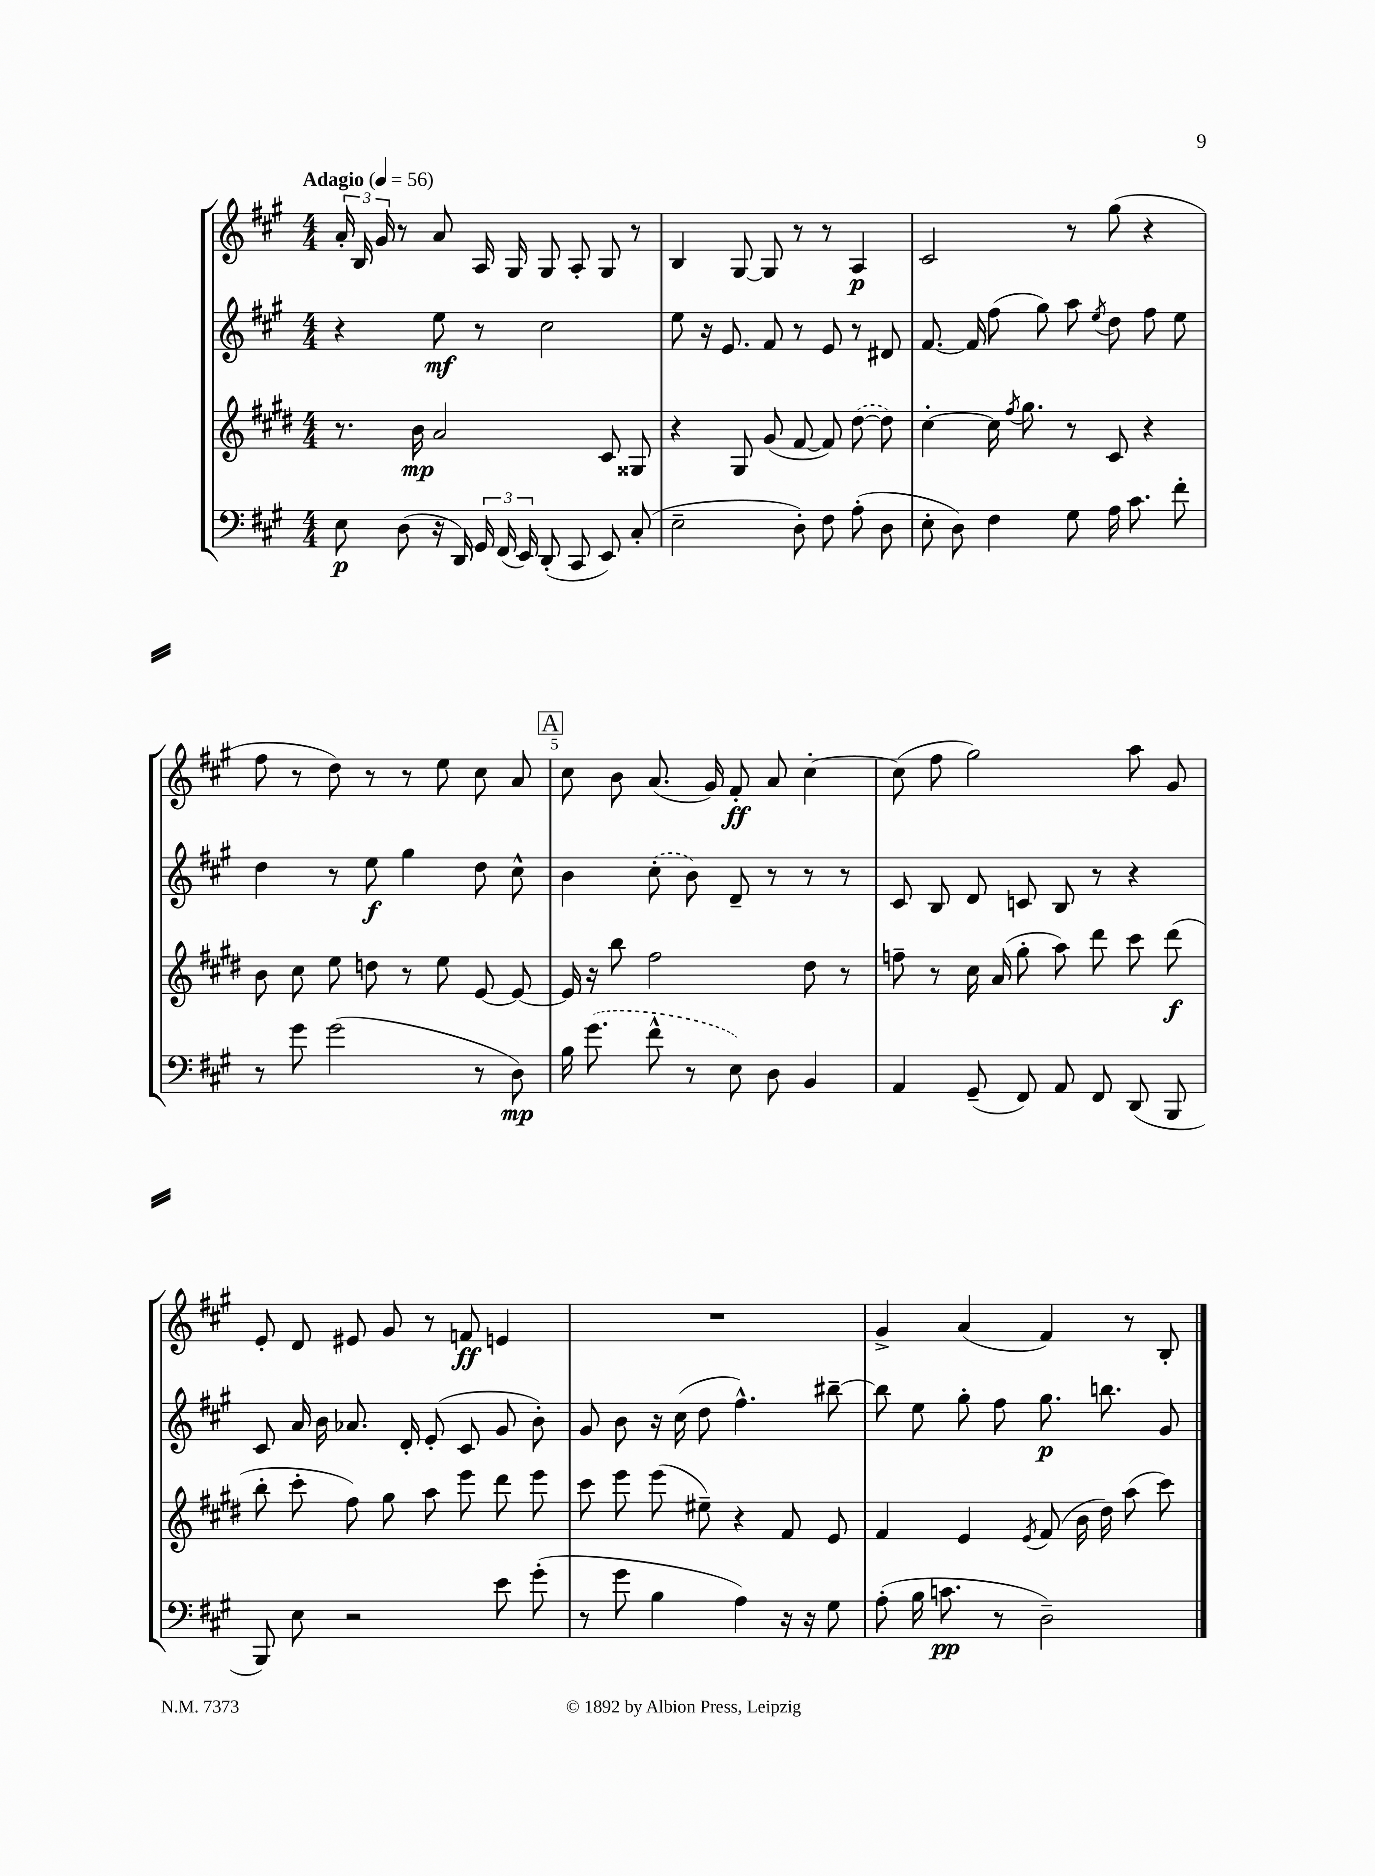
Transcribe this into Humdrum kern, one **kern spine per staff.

**kern	**kern	**kern	**kern
*staff4	*staff3	*staff2	*staff1
*clefF4	*clefG2	*clefG2	*clefG2
*k[f#c#g#]	*k[f#c#g#d#]	*k[f#c#g#]	*k[f#c#g#]
*M4/4	*M4/4	*M4/4	*M4/4
*MM56	*MM56	*MM56	*MM56
8E	8.r	4r	24a'
.	.	.	24B
.	.	.	24g#
(8D	.	.	8r
.	16b	.	.
16r	2a	8ee	8a
16DD)	.	.	.
24GG#	.	8r	16A
(24FF#	.	.	.
.	.	.	16G#
24EE)	.	.	.
(8DD'	.	2cc#	8G#
8CC#	.	.	8A'
8EE)	8c#	.	8G#
(8C#'	8G##	.	8r
=	=	=	=
2E~	4r	8ee	4B
.	.	16r	.
.	.	8.e	.
.	8G#	.	[8G#
.	(8g#	8f#	8G#]
8D')	[8f#	8r	8r
8F#	8f#])	8e	8r
(8A'	([8dd#	8r	4A
8D	8dd#])	8d#	.
=	=	=	=
8E'	[4cc#'	[8.f#	2c#
8D)	.	.	.
.	.	16f#]	.
4F#	16cc#]	(8ff#	.
.	8qff#	.	.
.	8.gg#	.	.
.	.	8gg#)	.
8G#	8r	8aa	8r
.	.	8qee	.
16A	8c#	8dd	(8gg#
8.c#	.	.	.
.	4r	8ff#	4r
8f#'	.	8ee	.
=	=	=	=
8r	8b	4dd	8ff#
8g#	8cc#	.	8r
(2g#	8ee	8r	8dd)
.	8dd	8ee	8r
.	8r	4gg#	8r
.	8ee	.	8ee
8r	[8e	8dd	8cc#
8D)	8e_	8cc#^^	8a
=	=	=	=
16B	16e]	4b	8cc#
(8.g#	16r	.	.
.	8bb	.	8b
8f#^^	2ff#	(8cc#'	(8.a
8r	.	8b)	.
.	.	.	16g#)
8E)	.	8d~	8f#'
8D	.	8r	8a
4BB	8dd#	8r	[4cc#'
.	8r	8r	.
=	=	=	=
4AA	8ff~	8c#	(8cc#]
.	8r	8B	8ff#
(8GG#~	16cc#	8d	2gg#)
.	(16a	.	.
8FF#)	8gg#'	8c	.
8AA	8aa)	8B	.
8FF#	8ddd#	8r	.
(8DD	8ccc#	4r	8aa
8BBB	(8ddd#	.	8g#
=	=	=	=
8BBB)	8bb'	8c#	8e'
8E	8ccc#'	16a	8d
.	.	16b	.
2r	8ff#)	8.a-	8e#
.	8gg#	.	8g#
.	.	16d'	.
.	8aa	(8e'	8r
.	8eee	8c#	8f
8e	8ddd#	8g#	4e
(8g#'	8eee	8b')	.
=	=	=	=
8r	8ccc#	8g#	1r
8g#	8eee	8b	.
4B	(8eee	16r	.
.	.	(16cc#	.
.	8ee#~)	8dd	.
4A)	4r	4.ff#^^)	.
16r	8f#	.	.
16r	.	.	.
8G#	8e	[8bb#~	.
=	=	=	=
(8A'	4f#	8bb#]	4g#^
16B	.	8ee	.
8.c	.	.	.
.	4e	8gg#'	(4a
8r	.	8ff#	.
.	8qe	.	.
2D~)	(8f#	8.gg#	4f#)
.	16b	.	.
.	16dd#)	8.bb	.
.	(8aa	.	8r
.	8ccc#)	8g#	8B'
==	==	==	==
*-	*-	*-	*-
